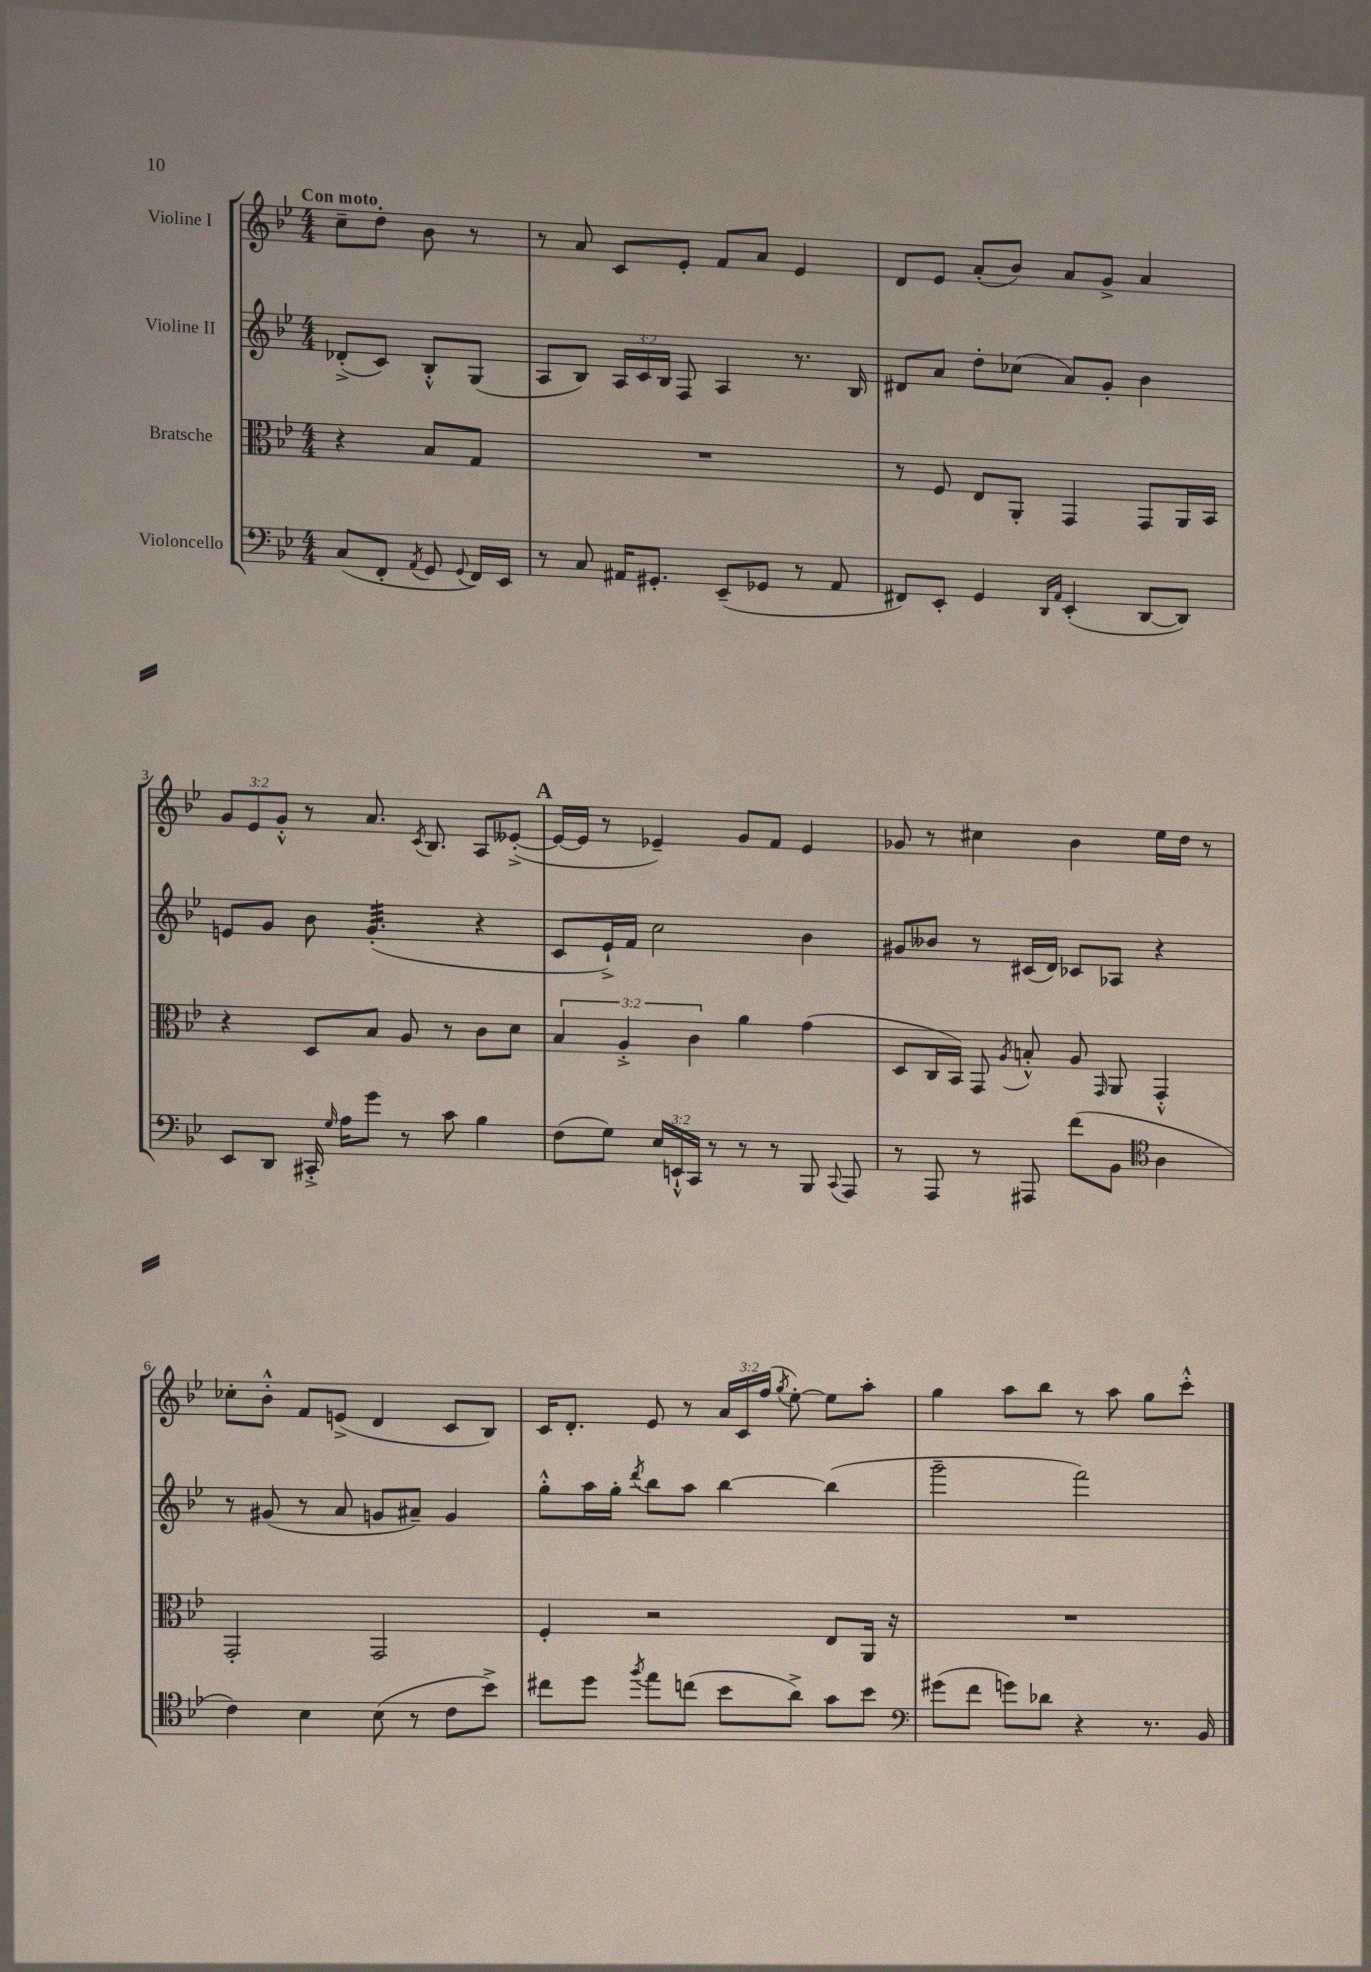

**kern	**kern	**kern	**kern
*staff4	*staff3	*staff2	*staff1
*clefF4	*clefC3	*clefG2	*clefG2
*k[b-e-]	*k[b-e-]	*k[b-e-]	*k[b-e-]
*M4/4	*M4/4	*M4/4	*M4/4
(8C/L	4r	(8d-'^/L	8cc~\L
8FF'/J	.	8c/J)	8dd'\J
8qAA/	.	.	.
8GG/	8B-/L	8B-'^^/L	8b-\
8qqGG/	.	.	.
16FF/LL)	8G/J	(8G/J	8r
16EE-/JJ	.	.	.
=	=	=	=
8r	1r	8A/L	8r
8C/	.	8B-/J)	8a/
16AA#/LK	.	24A/LL	8c/L
.	.	24c/	.
8.GG#'/J	.	.	.
.	.	24B-/JJ	.
.	.	8F/	8e-'/J
(8EE-~/L	.	4A/	8f/L
8GG-/J	.	.	8a/J
8r	.	8.r	4e-/
8AA#/	.	.	.
.	.	16B-/	.
=	=	=	=
8FF#/L)	8r	8d#/L	8d/L
8EE-'/J	8F/	8a/J	8e-/J
4GG/	8E-/L	8dd'\L	(8a'/L
.	8AA'/J	(8cc-\J	8b-/J)
16qqDD/LL	.	.	.
16qqAA/JJ	.	.	.
(4EE-'/	4GG/	8a/L)	8a/L
.	.	8g'/J	8g^/J
[8DD/L	8GG/L	4b-\	4a/
8DD/]J)	16AA/L	.	.
.	16BB-/JJ	.	.
=	=	=	=
8EE-/L	4r	8e/L	12g/L
.	.	.	12e-/
8DD/J	.	8g/J	.
.	.	.	12g'^^/J
16CC#'^/	8D/L	8b-\	8r
16qqG/	.	.	.
16A\LK	.	.	.
8g\J	8B-/J	(4.g'/	8.a/
8r	8A/	.	.
.	.	.	8qc/
.	.	.	8.B-/
8c\	8r	.	.
4B-\	8c\L	4r	8A/L
.	8d\J	.	([8e--'^/J
=	=	=	=
(8F\L	6B-/	8c/L	16e--/_LL
.	.	.	16e--/]JJ
8G\J)	.	16e-`^/L)	8r
.	6A'^/	.	.
.	.	16f/JJ	.
24E-/LL	.	2cc\	4e-~/)
24EE`^^/	.	.	.
24CC/JJ	6c\	.	.
8r	.	.	.
8r	4a\	.	8g/L
8r	.	.	8f/J
8BBB-/	(4g\	4b-\	4e-/
8qqCC/	.	.	.
8AAA/	.	.	.
=	=	=	=
8r	8D/L	8g#/L	8g-/
8AAA/	16C/L	8b--/J	8r
.	16BB-/JJ)	.	.
8r	8GG/	8r	4cc#\
.	8qA/	.	.
8AAA#/	8B'^^/	(16c#/LL	.
.	.	16d/JJ)	.
(8f\L	8A/	8c-/L	4b-\
.	16qqGG/	.	.
8BB-\J	8AA/	8A-/J	.
*clefC4	*	*	*
4A\	4GG'^^/	4r	16ee-\LL
.	.	.	16dd\JJ
.	.	.	8r
=	=	=	=
4c\)	2GG'/	8r	8cc-'\L
.	.	(8g#/	8b-'^^\J
4B-\	.	8r	8f/L
.	.	8a/	(8e^/J
(8B-\	2GG/	8g/L	4d/
8r	.	8a#~/J)	.
8c\L	.	4g/	8c/L
8b-^\J)	.	.	8B-/J)
=	=	=	=
8cc#\L	4F'/	8gg'^^\L	16c/LK
.	.	.	8.d'/J
8dd\J	.	16aa\L	.
.	.	16gg'\JJ	.
8qff/	.	8qddd/	.
8ee-\L	2r	8bb-\L	8e-/
(8cc\J	.	8aa\J	8r
8b-\L	.	[4bb-\	24a/LL
.	.	.	24c/
.	.	.	(24ff/JJ
.	.	.	8qgg/
8a^\J)	.	.	[8ee-'\)
8g\L	8E-/L	(4bb-\]	8ee-\]L
8b-\J	16AA/Jk	.	8aa'\J
.	16r	.	.
=	=	=	=
*clefF4	*	*	*
(8g#\L	1r	2ggg~\	4gg\
8f\J	.	.	.
8g\L)	.	.	8aa\L
8d-\J	.	.	8bb-\J
4r	.	2fff\)	8r
.	.	.	8aa\
8.r	.	.	8gg\L
.	.	.	8ccc'^^\J
16BB-/	.	.	.
==	==	==	==
*-	*-	*-	*-
